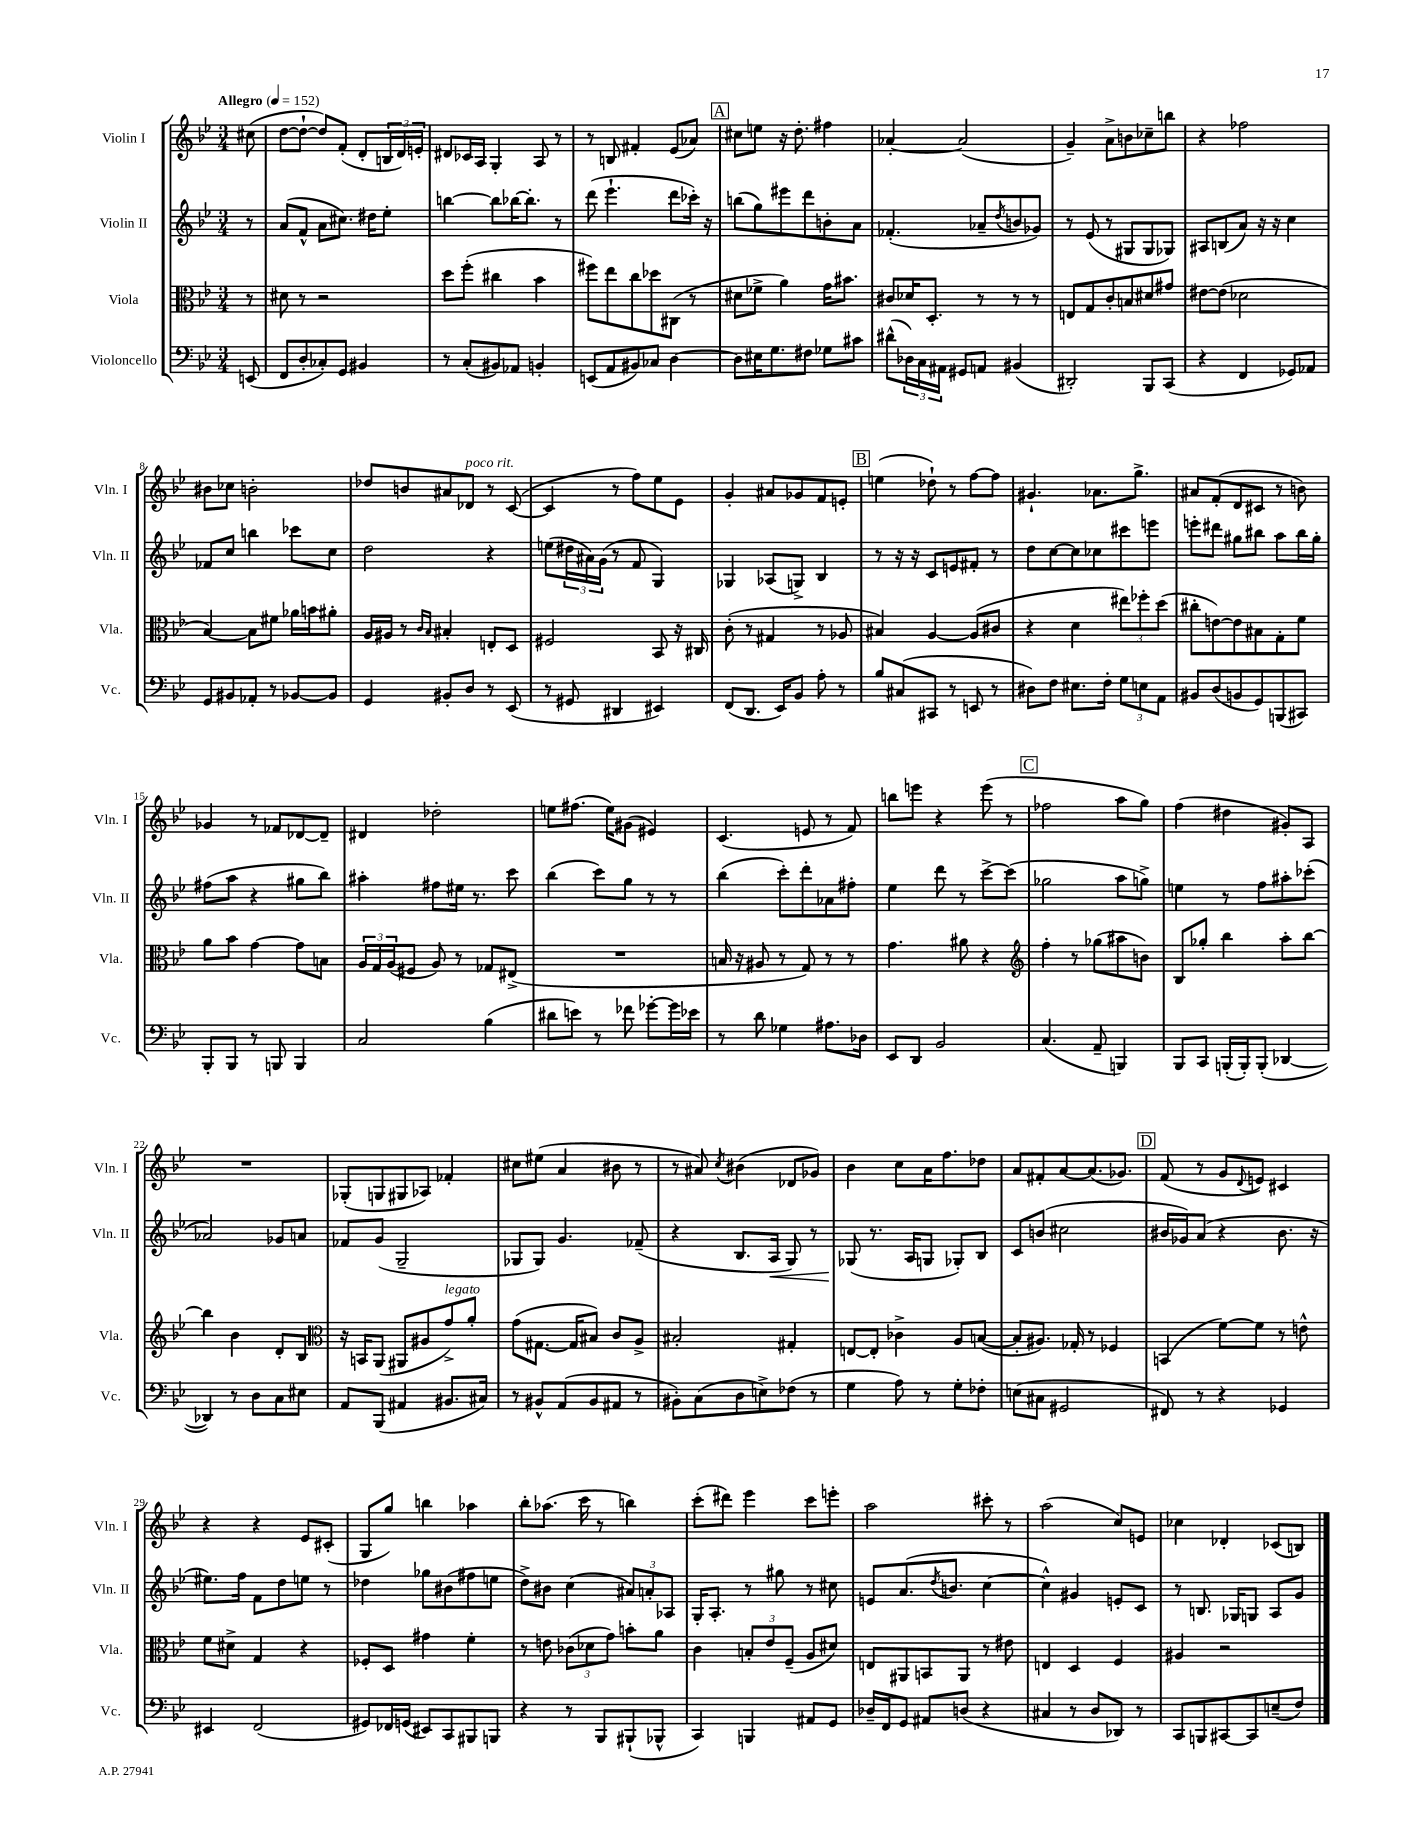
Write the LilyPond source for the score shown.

<<
\new StaffGroup <<
\new Staff = "s0" \with { instrumentName = "Violin I" shortInstrumentName = "Vln. I" } {
    \clef treble \key bes \major \numericTimeSignature \time 3/4 \partial 8 \tempo "Allegro" 4 = 152
    cis''8( |
    d''8~ d''8~-! d''8) f'8-.( d'8-. \tuplet 3/2 { b16 d'16) e'16-. } |
    dis'8 ces'16 a16 g4-. a8 r8 |
    r8 b8 fis'4-. ees'8( aes'8) |
    \mark \markup { \box "A" } cis''8 e''8 r16 d''8.-. fis''4 |
    aes'4~-. aes'2( |
    g'4--) a'8-> b'8 ces''8-- b''8 |
    r4 fes''2 |
    bis'8 ces''8 b'2-. |
    des''8 b'8 ais'8 des'8^\markup { \italic "poco rit." } r8 c'8~( |
    c'4 r8 f''8) ees''8 ees'8 |
    g'4-. ais'8 ges'8 f'8 e'8-. |
    \mark \markup { \box "B" } e''4( des''8-!) r8 f''8~ f''8 |
    gis'4.-! aes'8. g''8.-> |
    ais'8 f'8-.( d'8 cis'8 r8 b'8) |
    ges'4 r8 fes'8 des'8~ des'8-- |
    dis'4 des''2-. |
    e''8 fis''8.( e''16) gis'8( eis'4) |
    c'4.( e'8 r8 f'8) |
    b''8 e'''8 r4 e'''8( r8 |
    \mark \markup { \box "C" } fes''2 a''8 g''8) |
    f''4( dis''4 gis'8-.) a8 |
    R2. |
    ges8-.( g8 gis8 aes8) fes'4-. |
    cis''8 eis''8( a'4 bis'8 r8 |
    r8 ais'8) \acciaccatura { c''8 } bis'4( des'8 ges'8) |
    bes'4 c''8 a'16 f''8. des''8 |
    a'8 fis'8-. a'8~ a'8.( ges'8.) |
    \mark \markup { \box "D" } f'8( r8 g'8 \appoggiatura { d'8 } e'8) cis'4 |
    r4 r4 ees'8 cis'8-.( |
    g8 g''8) b''4 aes''4 |
    bes''8-. aes''8.( c'''16 r8 b''4) |
    c'''8-.( dis'''8) ees'''4 c'''8 e'''8-. |
    a''2 cis'''8-. r8 |
    a''2( c''8) e'8 |
    ces''4 des'4-. ces'8( b8) \bar "|." |
}
\new Staff = "s1" \with { instrumentName = "Violin II" shortInstrumentName = "Vln. II" } {
    \clef treble \key bes \major \numericTimeSignature \time 3/4 \partial 8
    r8 |
    a'8( f'8-^ a'8 cis''8.) dis''16 ees''8-. |
    b''4~ b''8 bes''16~ bes''8.-. r8 |
    d'''8( ees'''4.-! d'''8 ces'''16-.) r16 |
    \mark \markup { \box "A" } b''8( g''8) eis'''8 d'''8 b'8-. a'8 |
    fes'4.-.( aes'8-- \acciaccatura { d''8 } b'8 ges'8) |
    r8 ees'8( r8 gis8 gis8 ges8) |
    ais8 b8( a'8) r16 r16 c''4 |
    fes'8 c''8 b''4 ces'''8 c''8 |
    d''2 r4 |
    e''8( \tuplet 3/2 { dis''16 ais'16) g'16( } r8 f'8 g4) |
    ges4 aes8( g8->) bes4 |
    \mark \markup { \box "B" } r8 r16 r16 c'8 e'8 fis'8-. r8 |
    d''8 c''8~ c''8 ces''8 cis'''8 e'''8 |
    e'''8-. dis'''8 gis''8 bis''8 a''8 bis''16 gis''16-. |
    fis''8( a''8 r4 gis''8 bes''8) |
    ais''4-. fis''8 eis''16 r8. c'''8 |
    bes''4( c'''8) g''8 r8 r8 |
    bes''4( c'''8-.) d'''8-. aes'8 fis''8-. |
    ees''4 d'''8 r8 c'''8~-> c'''8( |
    \mark \markup { \box "C" } ges''2 a''8 g''8->) |
    e''4 r8 f''8 ais''8-. ces'''8-.( |
    aes'2) ges'8 a'8 |
    fes'8 g'8( g2-- |
    ges8 ges8) g'4. fes'8--( |
    r4 bes8. a16\< g8) r8 |
    ges8\!( r8. a16 g8 ges8-.) bes8 |
    c'8 b'8( cis''2 |
    \mark \markup { \box "D" } bis'16 ges'16) a'8( r4 bis'8. r16 |
    eis''8.) f''16 f'8 d''8 e''8 r8 |
    des''4 ges''8 bis'8( fis''8 e''8 |
    d''8->) bis'8 c''4( \tuplet 3/2 { ais'8) a'8-. aes8 } |
    g16-. a8.-. r8 gis''8 r8 cis''8 |
    e'8 a'8.( \acciaccatura { d''8 } b'8. c''4~ |
    c''4-^) gis'4 e'8-. c'8 |
    r8 b8. ges16 g8 a8 g'8 \bar "|." |
}
\new Staff = "s2" \with { instrumentName = "Viola" shortInstrumentName = "Vla." } {
    \clef alto \key bes \major \numericTimeSignature \time 3/4 \partial 8
    r8 |
    dis'8 r8 r2 |
    d''8 f''8-.( cis''4 bes'4 |
    fis''8) ees''8 c''8 des''8 cis8( r8 |
    \mark \markup { \box "A" } dis'8 fes'8-> a'4) g'16 bis'8. |
    cis'8 des'16 d8.-. r8 r8 r8 |
    e8 g8 c'8-. b8 dis'8 gis'8 |
    eis'8~ eis'8( des'2 |
    bes4~) bes8 fis'8 aes'16 b'16 ais'8-. |
    a16 ais16 r8 \grace { c'16 bes16 } bis4-. e8-. d8 |
    fis2 bes,8 r16 cis16 |
    c'8-.( r8 gis4 r8 aes8 |
    \mark \markup { \box "B" } bis4) a4~ a8( cis'8 |
    r4 d'4 \tuplet 3/2 { eis''8) fes''8-. d''8( } |
    cis''8-. e'8~) e'8 bis8 g8-. f'8 |
    a'8 bes'8 g'4~ g'8 b8 |
    \tuplet 3/2 { a16 g16 a16( } fis8 a8) r8 ges8 eis8->( |
    R2. |
    b16 r16 ais8 r8 g8) r8 r8 |
    g'4. ais'8 r4 |
    \mark \markup { \box "C" } \clef treble f''4-. r8 ges''8( ais''8 b'8) |
    bes8 ges''8-. bes''4 a''8-. bes''8~ |
    bes''4 bes'4 d'8-. bes8 |
    \clef alto r16 b,16 a,8( ais,8 ais8 g'8->^\markup { \italic "legato" }) a'8-. |
    g'8( gis8.~ gis16 bis8) c'8 a8-> |
    bis2-. gis4-. |
    e8~ e8-. ces'4-> a8 b8~( |
    b8-. ais8.) ges16-. r8 fes4 |
    \mark \markup { \box "D" } b,4( f'8~) f'8 r8 e'8-^ |
    f'8 dis'8-> g4 r4 |
    fes8-. d8 gis'4 f'4-. |
    r8 e'8 \tuplet 3/2 { ces'8( des'8 g'8) } b'8-. a'8 |
    c'4 \tuplet 3/2 { b8-. ees'8 f8--( } a8 dis'8) |
    e8 ais,8 b,8 ais,8 r8 eis'8 |
    e4 d4 f4 |
    ais4 r2 \bar "|." |
}
\new Staff = "s3" \with { instrumentName = "Violoncello" shortInstrumentName = "Vc." } {
    \clef bass \key bes \major \numericTimeSignature \time 3/4 \partial 8
    e,8( |
    f,8 d8-. ces8-.) g,8 bis,4 |
    r8 c8-.( bis,8) aes,8 b,4-. |
    e,8( a,8 bis,8) ces8 d4~ |
    \mark \markup { \box "A" } d8 eis16 g8. fis8 ges8 cis'8 |
    dis'8-^( \tuplet 3/2 { des16) c16 ais,16 } gis,8 a,8 bis,4( |
    dis,2-.) bes,,8 c,8( |
    r4 f,4 ges,8) aes,8 |
    g,8 bis,8 aes,8-. r8 bes,8~ bes,8 |
    g,4 bis,8-. d8 r8 ees,8( |
    r8 gis,8 dis,4 eis,4) |
    f,8( d,8. ees,16) bes,8 a8-. r8 |
    \mark \markup { \box "B" } bes8 cis8( cis,8 r8 e,8 r8 |
    dis8) f8 eis8. f16-. \tuplet 3/2 { g8 e8 a,8 } |
    bis,8 d8( b,8 g,8) b,,8( cis,8) |
    bes,,8-. bes,,8 r8 b,,8 b,,4 |
    c2 bes4( |
    dis'8 e'8) r8 fes'8 ges'8~-. ges'16 ees'16 |
    r8 d'8 ges4 ais8. des16 |
    ees,8 d,8 bes,2 |
    \mark \markup { \box "C" } c4.( a,8-- b,,4) |
    bes,,8 c,8 b,,16-.( b,,16-.) b,,8-.( des,4~ |
    des,4) r8 d8 c8 eis8 |
    a,8 bes,,8( ais,4 bis,8. cis16) |
    r8 bis,8-^ a,8( bis,8 ais,8 r8 |
    bis,8-.) c8( d8 e8->) fes8( r8 |
    g4 a8) r8 g8-. fes8-. |
    e8( cis8 gis,2 |
    \mark \markup { \box "D" } fis,8) r8 r4 ges,4 |
    eis,4 f,2( |
    gis,8) fes,16 g,16( eis,8) c,8 bis,,8 b,,8 |
    r4 r8 bes,,8 bis,,8-!( bes,,8-^ |
    c,4) b,,4 ais,8 g,8 |
    des16-- f,16 g,8 ais,8 d8( r4 |
    cis4 r8 d8 des,8) r8 |
    c,8 b,,8 cis,8~ cis,8 e8--( f8) \bar "|." |
}
>>
>>
